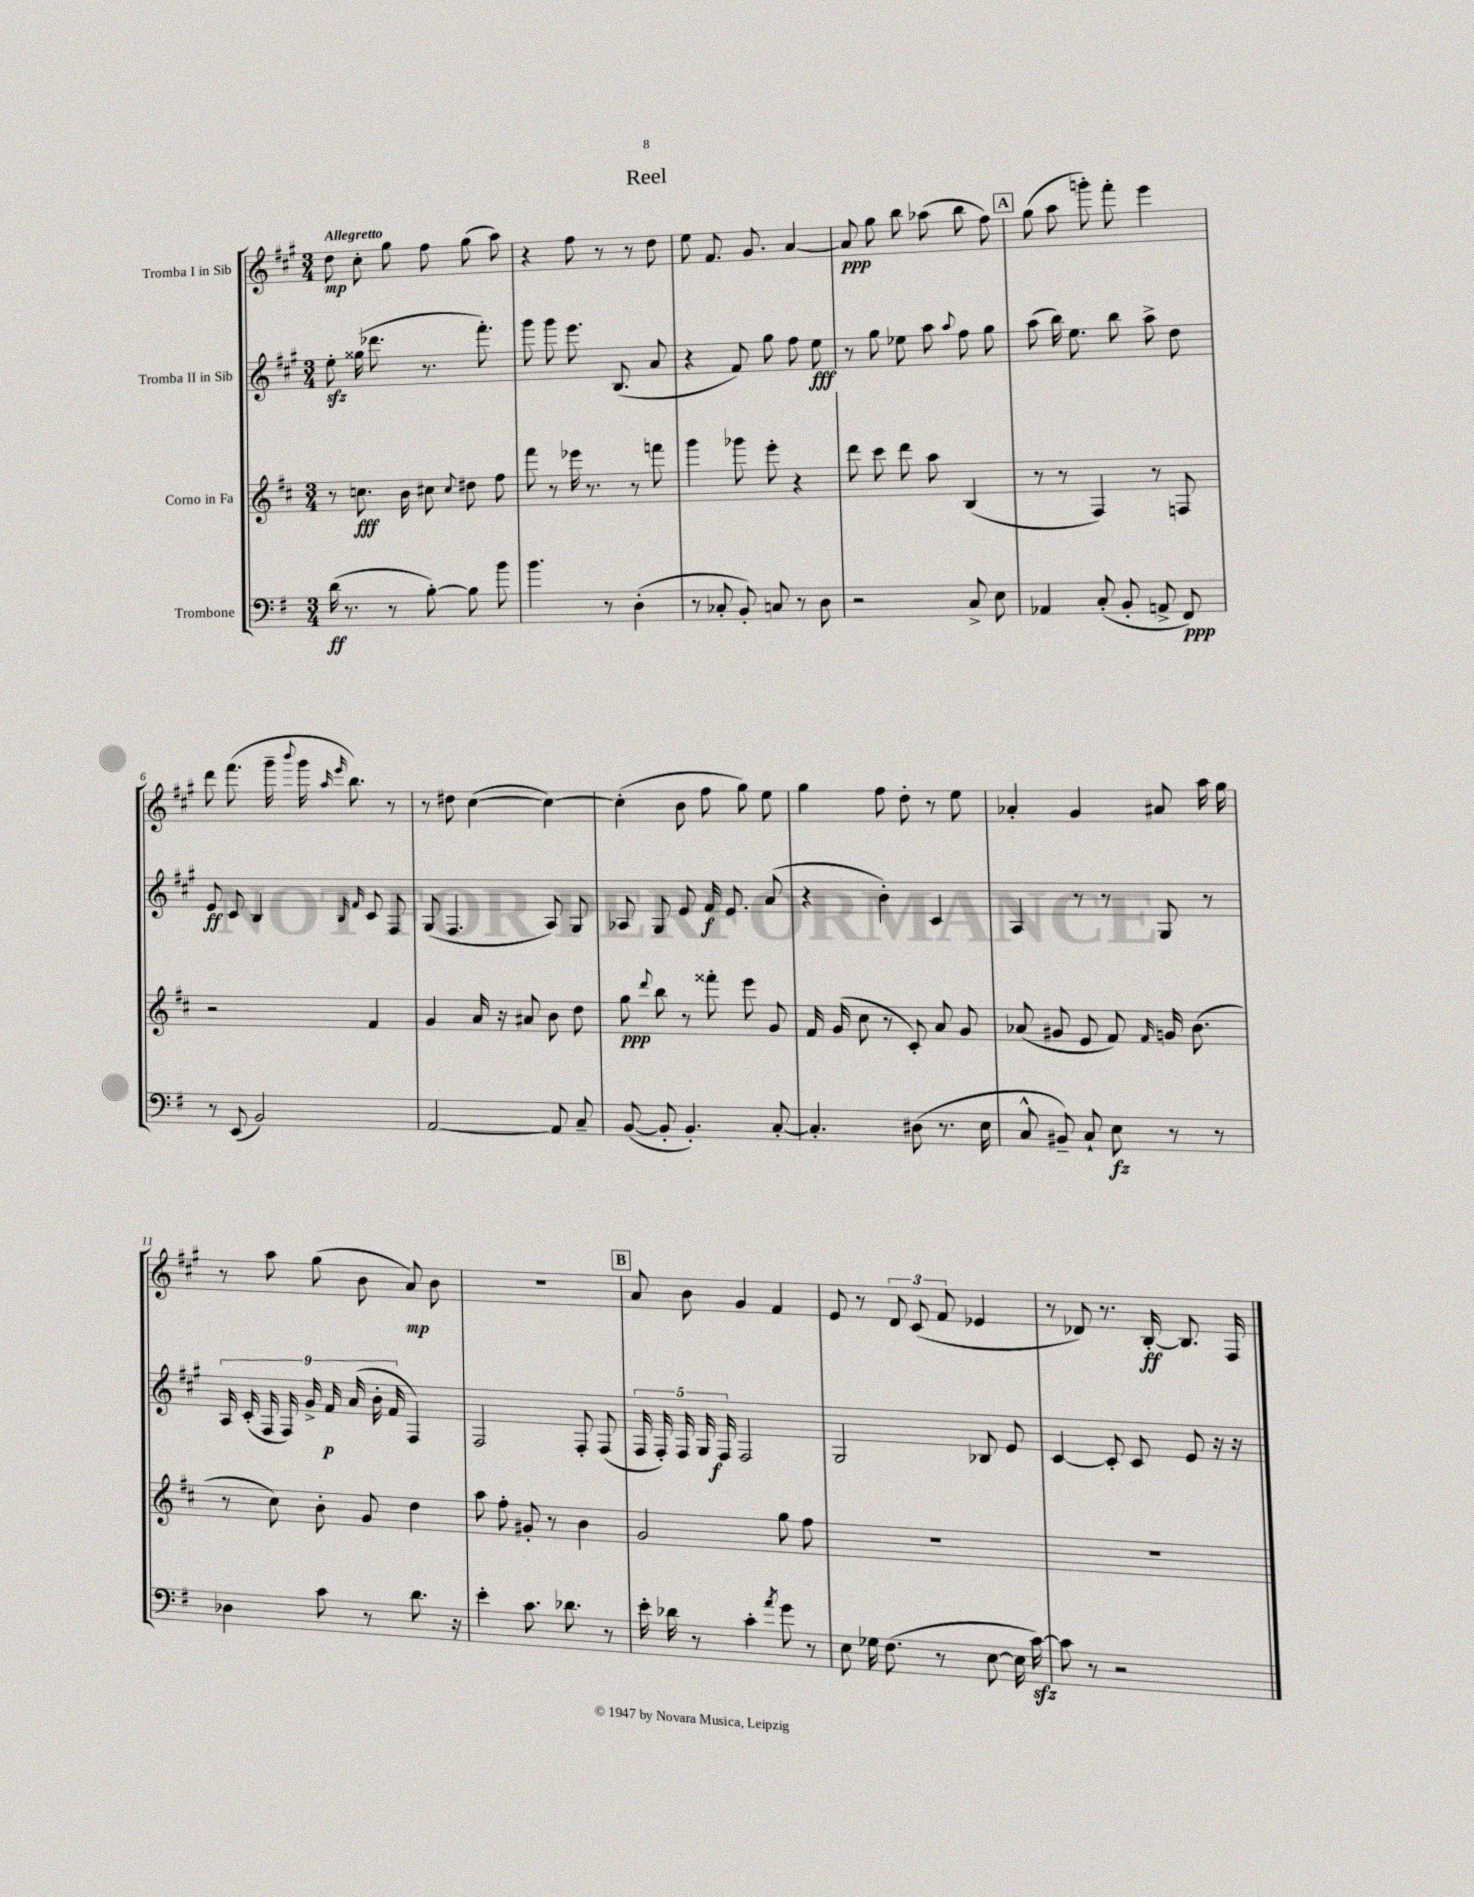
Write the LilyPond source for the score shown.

\header { title = "Reel" }
<<
\new StaffGroup <<
\new Staff = "s0" \with { instrumentName = "Tromba I in Sib" } {
    \clef treble \key a \major \numericTimeSignature \time 3/4 \tempo "Allegretto"
    \autoBeamOff d''8\mp cis''8-. gis''8 fis''8 gis''8( a''8) |
    r4 fis''8 r8 r8 d''8 |
    e''8 fis'8. gis'8. a'4~ |
    a'8\ppp gis''8 b''8 aes''8( b''8 fis''8) |
    \mark \markup { \box "A" } gis''8( a''8 g'''8-.) fis'''8-. e'''4 |
    d'''8 fis'''8.( gis'''16-- \appoggiatura { b'''8 } gis'''16 \grace { a''16 e'''16 } b''8.) r8 |
    r8 dis''8 cis''4~( cis''4~) |
    cis''4-.( b'8 fis''8 gis''8) e''8 |
    gis''4 fis''8 d''8-. r8 e''8 |
    aes'4-. gis'4 ais'8 a''16 gis''16 |
    r8 a''8 gis''8( b'8 a'8\mp) b'8 |
    R2. |
    \mark \markup { \box "B" } a'8 b'8 gis'4 fis'4 |
    e'8 r8 \tuplet 3/2 { d'8 cis'8( fis'8 } ees'4 |
    r8 des'8) r8. b16~-.\ff b8. fis16 \bar "|." |
}
\new Staff = "s1" \with { instrumentName = "Tromba II in Sib" } {
    \clef treble \key a \major \numericTimeSignature \time 3/4
    \autoBeamOff e''8-.\sfz gisis''16( des'''8. r8. fis'''8.-.) |
    gis'''8 gis'''8 e'''8. b8.( a'8 |
    r4 fis'8) gis''8 fis''8 e''8\fff |
    r8 gis''8 ees''8 a''8 \appoggiatura { a''8 } fis''8 gis''8 |
    \mark \markup { \box "A" } a''8( b''16) e''8. b''8 a''8-> d''8 |
    e'8\ff cis'8 b4 \grace { b16 fis'16 } cis'8 fis8 |
    gis8( fis4. a8) gis8 |
    aes8 gis8 e'8 fis'16\f e'8. a'8( |
    r4 b'4-.) cis'4 |
    a4 r8 r8 gis8 r8 |
    \tuplet 9/8 { a16 cis'16-.( fis16 fis16) gis'16-> fis'16\p a'16( b'16-. fis'16 } fis4) |
    fis2 fis8-. fis8( |
    \mark \markup { \box "B" } \tuplet 5/4 { fis16 fis16-.) fis16 gis16 fis16\f } fis2 |
    gis2 bes8 e'8 |
    cis'4~ cis'8-. cis'8 e'8 r16 r16 \bar "|." |
}
\new Staff = "s2" \with { instrumentName = "Corno in Fa" } {
    \clef treble \key d \major \numericTimeSignature \time 3/4
    \autoBeamOff r8 c''8.\fff b'16 cis''8 \appoggiatura { cis''8 } dis''8 fis''8 |
    fis'''8 r8 ees'''16 r8. r8 f'''8 |
    g'''4 ges'''8 e'''8-. r4 |
    d'''8 cis'''8 d'''8 a''8 b4( |
    \mark \markup { \box "A" } r8 r8 fis4) r8 f8 |
    r2 fis'4 |
    g'4 a'16 r16 ais'8 b'8 d''8 |
    g''8\ppp \appoggiatura { d'''8 } b''8 r8 fisis'''8-. e'''8 g'8 |
    fis'16 g'16( cis''8 r8 cis'8-.) a'8 g'8 |
    aes'8( gis'8 e'8 fis'8) \grace { fis'16 } g'16 b'8.( |
    r8 cis''8) b'8-. g'8 d''4 |
    a''8 fis''8-. gis'8-. r8 b'4 |
    \mark \markup { \box "B" } g'2 g''8 fis''8 |
    R2. |
    R2. \bar "|." |
}
\new Staff = "s3" \with { instrumentName = "Trombone" } {
    \clef bass \key g \major \numericTimeSignature \time 3/4
    \autoBeamOff d'16\ff( r8. r8 b8~-.) b8 b'8 |
    b'4. r8 d4-.( |
    r8 ces8-. b,8-.) c8 r8 d8 |
    r2 c8-> e8 |
    \mark \markup { \box "A" } aes,4 c8-.( b,8-. a,8-> fis,8\ppp) |
    r8 e,8( b,2) |
    a,2~ a,8 c8-- |
    b,8~( b,8-. b,4.-.) c8~-. |
    c4.-. dis8( r8. e16 |
    c8-^ bis,8--) c8-! e8\fz r8 r8 |
    des4 c'8 r8 d'8. r16 |
    e'4-. c'8. des'8. r8 |
    \mark \markup { \box "B" } e'16-. des'16 r8 c'4-. \acciaccatura { a'8 } g'8 r8 |
    e8 ges16 fis8.( r8 e8~ e16 c'16~\sfz) |
    c'8 r8 r2 \bar "|." |
}
>>
>>
